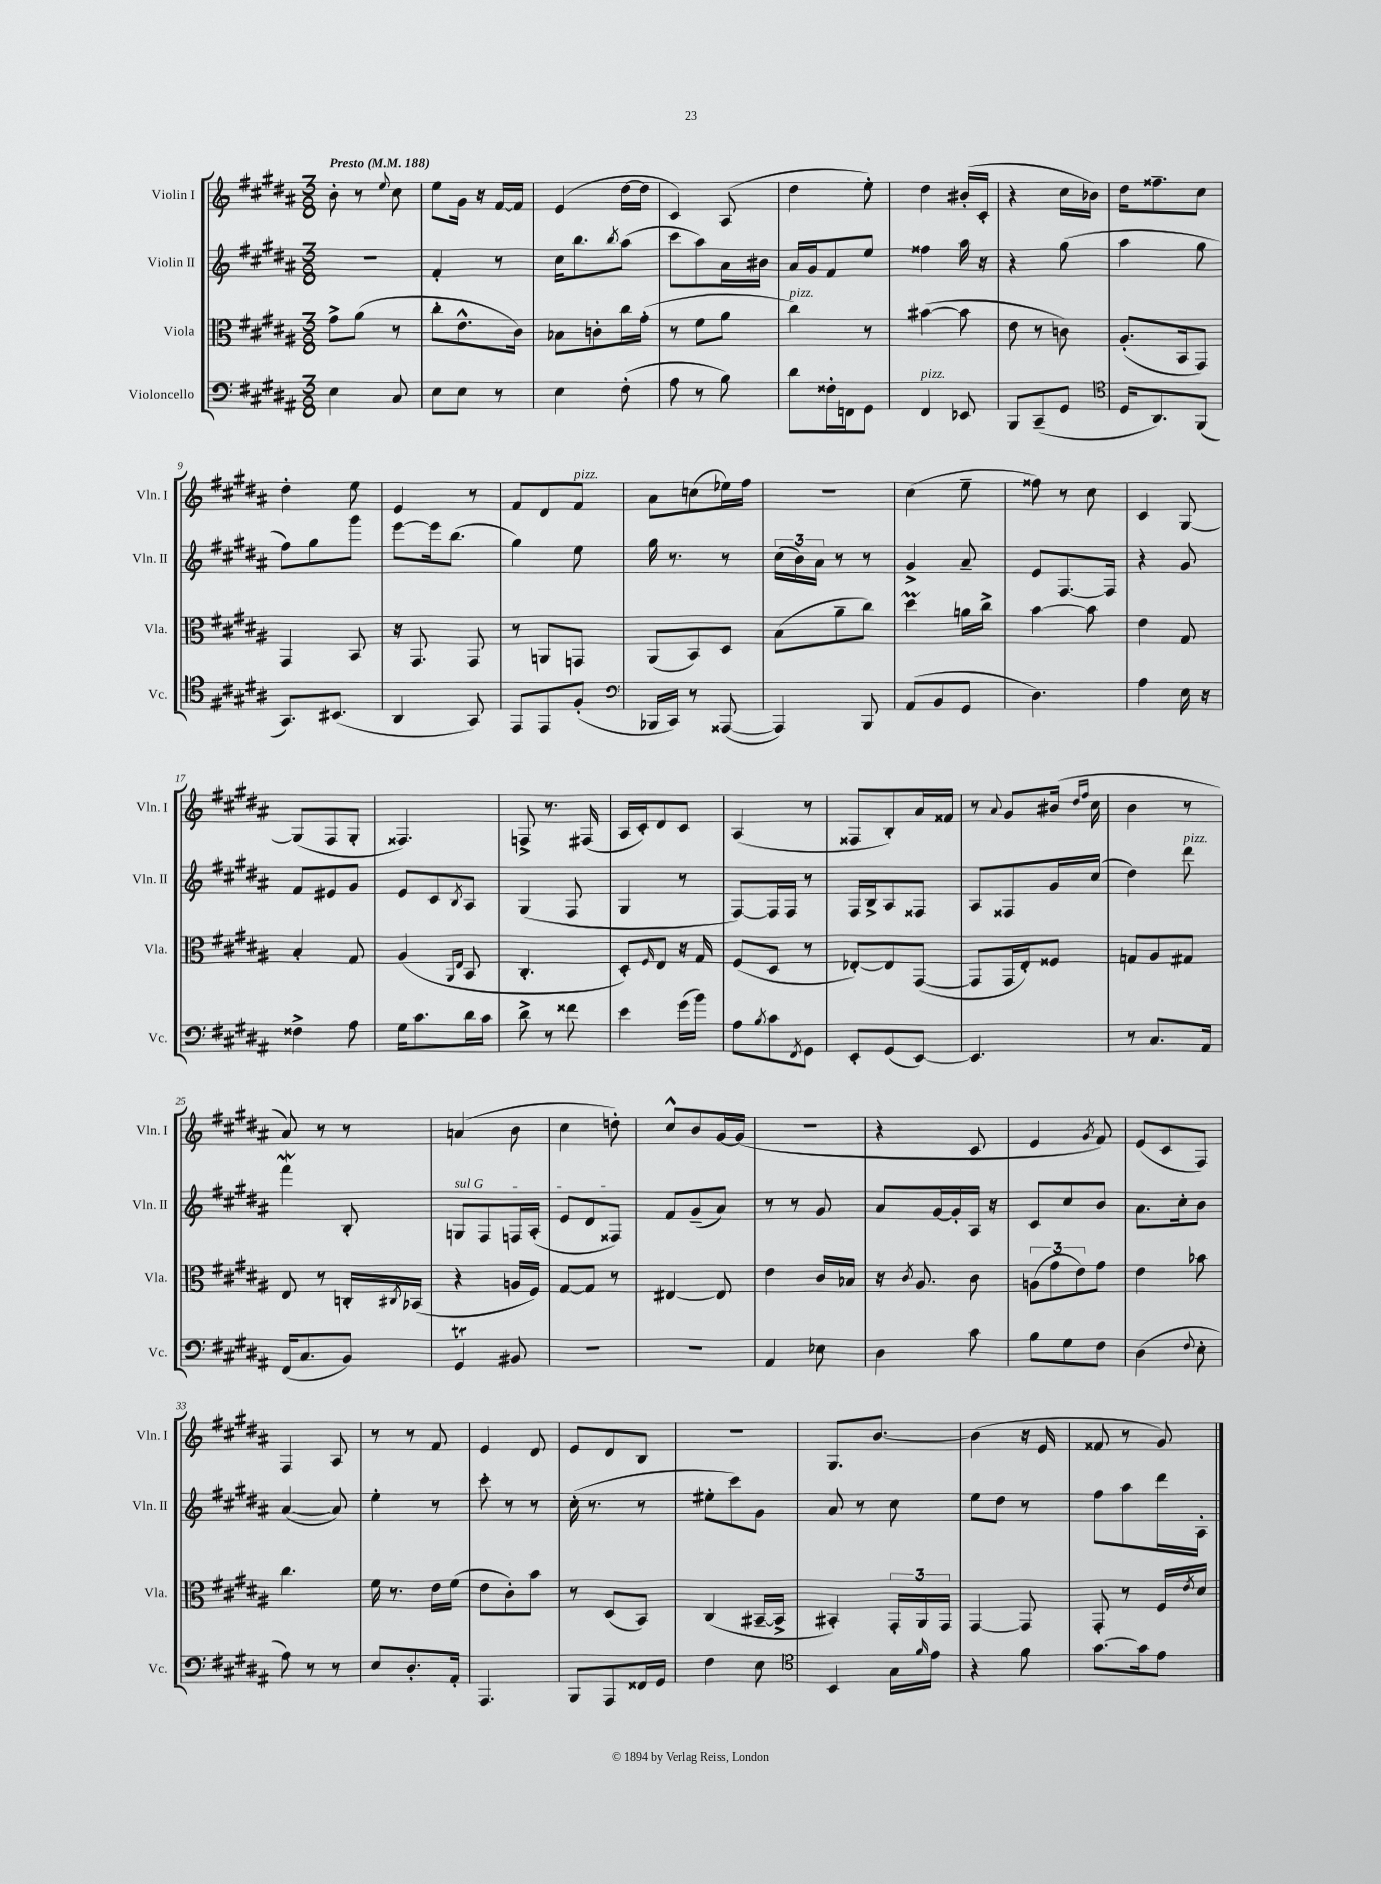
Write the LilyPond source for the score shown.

<<
\new StaffGroup <<
\new Staff = "s0" \with { instrumentName = "Violin I" shortInstrumentName = "Vln. I" } {
    \clef treble \key b \major \numericTimeSignature \time 3/8 \tempo "Presto" 4 = 188
    b'8-. r8 \appoggiatura { e''8 } cis''8 |
    e''8 gis'16 r16 fis'16~ fis'16 |
    e'4( dis''16~ dis''16 |
    cis'4) ais8( |
    dis''4 e''8-.) |
    dis''4 bis'16-.( cis'16-. |
    r4 cis''16 bes'16) |
    dis''16 fisis''8.-- cis''8 |
    dis''4-. e''8 |
    e'4 r8 |
    fis'8 dis'8 fis'8^\markup { \italic "pizz." } |
    ais'8 c''8( ees''16) fis''16 |
    r4. |
    cis''4( e''8-- |
    fisis''8) r8 cis''8 |
    cis'4 gis8~ |
    gis8( fis8 gis8-. |
    fisis4.) |
    f8-> r8. fis16( |
    ais16 cis'16-.) dis'8 cis'8 |
    ais4( r8 |
    fisis8 b8-.) ais'16 fisis'16 |
    r8 \appoggiatura { ais'8 } gis'8 bis'16( \grace { dis''16 fis''16 } cis''16 |
    b'4 r8 |
    ais'8) r8 r8 |
    a'4( b'8 |
    cis''4 d''8-.) |
    cis''8-^ b'8 gis'16~ gis'16( |
    R4. |
    r4 cis'8 |
    e'4 \acciaccatura { gis'8 } fis'8) |
    e'8( cis'8 fis8) |
    fis4 ais8 |
    r8 r8 fis'8 |
    e'4 dis'8 |
    e'8 dis'8 b8 |
    R4. |
    gis8. b'8.~ |
    b'4( r16 e'16 |
    fisis'8 r8 gis'8) \bar "|." |
}
\new Staff = "s1" \with { instrumentName = "Violin II" shortInstrumentName = "Vln. II" } {
    \clef treble \key b \major \numericTimeSignature \time 3/8
    r4. |
    fis'4-. r8 |
    cis''16 b''8. \acciaccatura { b''8 } ais''8( |
    cis'''8 ais''8) ais'16 bis'16 |
    ais'16 gis'16 fis'8 e''8 |
    fisis''4 ais''16 r16 |
    r4 gis''8( |
    ais''4 gis''8 |
    fis''8) gis''8 gis'''8 |
    e'''8~ e'''16 b''8.( |
    gis''4) e''8 |
    gis''16 r8. r8 |
    \tuplet 3/2 { cis''16( b'16) ais'16 } r8 r8 |
    gis'4-> ais'8-- |
    e'8 fis8.~ fis16 |
    r4 gis'8 |
    fis'8 eis'8 gis'8 |
    e'8 cis'8 \acciaccatura { b8 } ais8 |
    gis4( fis8 |
    gis4 r8 |
    fis8~) fis16 fis16 r8 |
    fis16 b16-> ais8 fisis8 |
    ais8 fisis8 gis'16 cis''16( |
    dis''4) dis'''8^\markup { \italic "pizz." } |
    fis'''4\mordent b8-. |
    \once \override TextSpanner.bound-details.left.text = \markup { \italic "sul G" } g8\startTextSpan fis8 f16 ais16-.( |
    e'8 dis'8 fisis8\stopTextSpan) |
    fis'8 gis'8--( ais'8) |
    r8 r8 gis'8 |
    ais'8 gis'16~ gis'16-. ais16 r16 |
    cis'8 cis''8 b'8 |
    ais'8. cis''16-. b'8 |
    ais'4~( ais'8) |
    e''4-. r8 |
    cis'''8-. r8 r8 |
    cis''16-.( r8. r8 |
    eis''8-. cis'''8) gis'8 |
    ais'8 r8 cis''8 |
    e''8 dis''8 r8 |
    fis''8 ais''8 dis'''16 ais16-. \bar "|." |
}
\new Staff = "s2" \with { instrumentName = "Viola" shortInstrumentName = "Vla." } {
    \clef alto \key b \major \numericTimeSignature \time 3/8
    gis'8-> ais'8( r8 |
    cis''8-. e'8.-^ cis'16) |
    bes8 c'8-. cis''16 gis'16-.( |
    r8 fis'8 ais'8 |
    cis''4^\markup { \italic "pizz." }) r8 |
    bis'4~( bis'8 |
    e'8 r8 c'8) |
    ais8.-.( b,16 gis,8) |
    gis,4 b,8 |
    r16 gis,8. gis,8 |
    r8 a,8 g,8 |
    ais,8( b,8) dis8 |
    b8( ais'8-- cis''8) |
    dis''4\prall a'16 cis''16-> |
    b'4~ b'8 |
    e'4 gis8 |
    b4-. gis8 |
    ais4( \grace { ais,16 e16 } b,8 |
    cis4.-. |
    dis8-.) \grace { fis16 } e8 r16 gis16 |
    fis8( dis8 r8 |
    ees8~-.) ees8 gis,8~( |
    gis,8 gis,16 e16-.) fisis8 |
    g8 ais8 gis8 |
    e8 r8 c16-. \acciaccatura { cis8 } bes,16( |
    r4 a16 fis16) |
    gis8~ gis8 r8 |
    eis4~ eis8 |
    e'4 cis'16 bes16 |
    r16 \acciaccatura { cis'8 } ais8. cis'8 |
    \tuplet 3/2 { a8( gis'8 e'8) } gis'8 |
    e'4 bes'8 |
    cis''4. |
    fis'16 r8. e'16 fis'16( |
    e'8 cis'8-.) b'8 |
    r8 dis8( b,8) |
    cis4( bis,16~-- bis,16-> |
    bis,4-.) \tuplet 3/2 { gis,16-. ais,16 gis,16 } |
    gis,4~ gis,8 |
    gis,8-. r8 fis16 \acciaccatura { e'8 } dis'16 \bar "|." |
}
\new Staff = "s3" \with { instrumentName = "Violoncello" shortInstrumentName = "Vc." } {
    \clef bass \key b \major \numericTimeSignature \time 3/8
    e4 cis8 |
    e8 e8 r8 |
    e4 fis8-.( |
    ais8 r8 b8) |
    dis'8 fisis16-. f,16 gis,8 |
    fis,4^\markup { \italic "pizz." } ees,8 |
    b,,8 cis,8--( gis,8 |
    \clef tenor dis16 ais,8.) fis,8( |
    gis,8.) bis,8.( |
    ais,4 gis,8) |
    e,8 e,8 fis8-.( |
    \clef bass bes,,16 cis,16) r8 aisis,,8~( |
    aisis,,4) b,,8 |
    ais,8( b,8 gis,8 |
    dis4.) |
    ais4 e16 r16 |
    fisis4-> ais8 |
    gis16 cis'8. dis'16 cis'16 |
    dis'8-> r8 fisis'8 |
    e'4 gis'16( b'16) |
    ais8 \acciaccatura { b8 } cis'8 \acciaccatura { fis,8 } gis,8 |
    e,8-. gis,8( e,8~) |
    e,4. |
    r8 cis8. ais,16 |
    fis,16( cis8. b,8) |
    gis,4\trill bis,8 |
    R4. |
    R4. |
    ais,4 ees8 |
    dis4 cis'8 |
    b8 gis8 fis8 |
    dis4( \appoggiatura { fis8 } e8-. |
    ais8) r8 r8 |
    e8 dis8.-. ais,16-. |
    ais,,4. |
    b,,8 ais,,8 fisis,16 gis,16 |
    fis4 e8 |
    \clef tenor b,4 gis16 \grace { fis'16 } e'16 |
    r4 fis'8 |
    gis'8.~ gis'16 e'8 \bar "|." |
}
>>
>>
